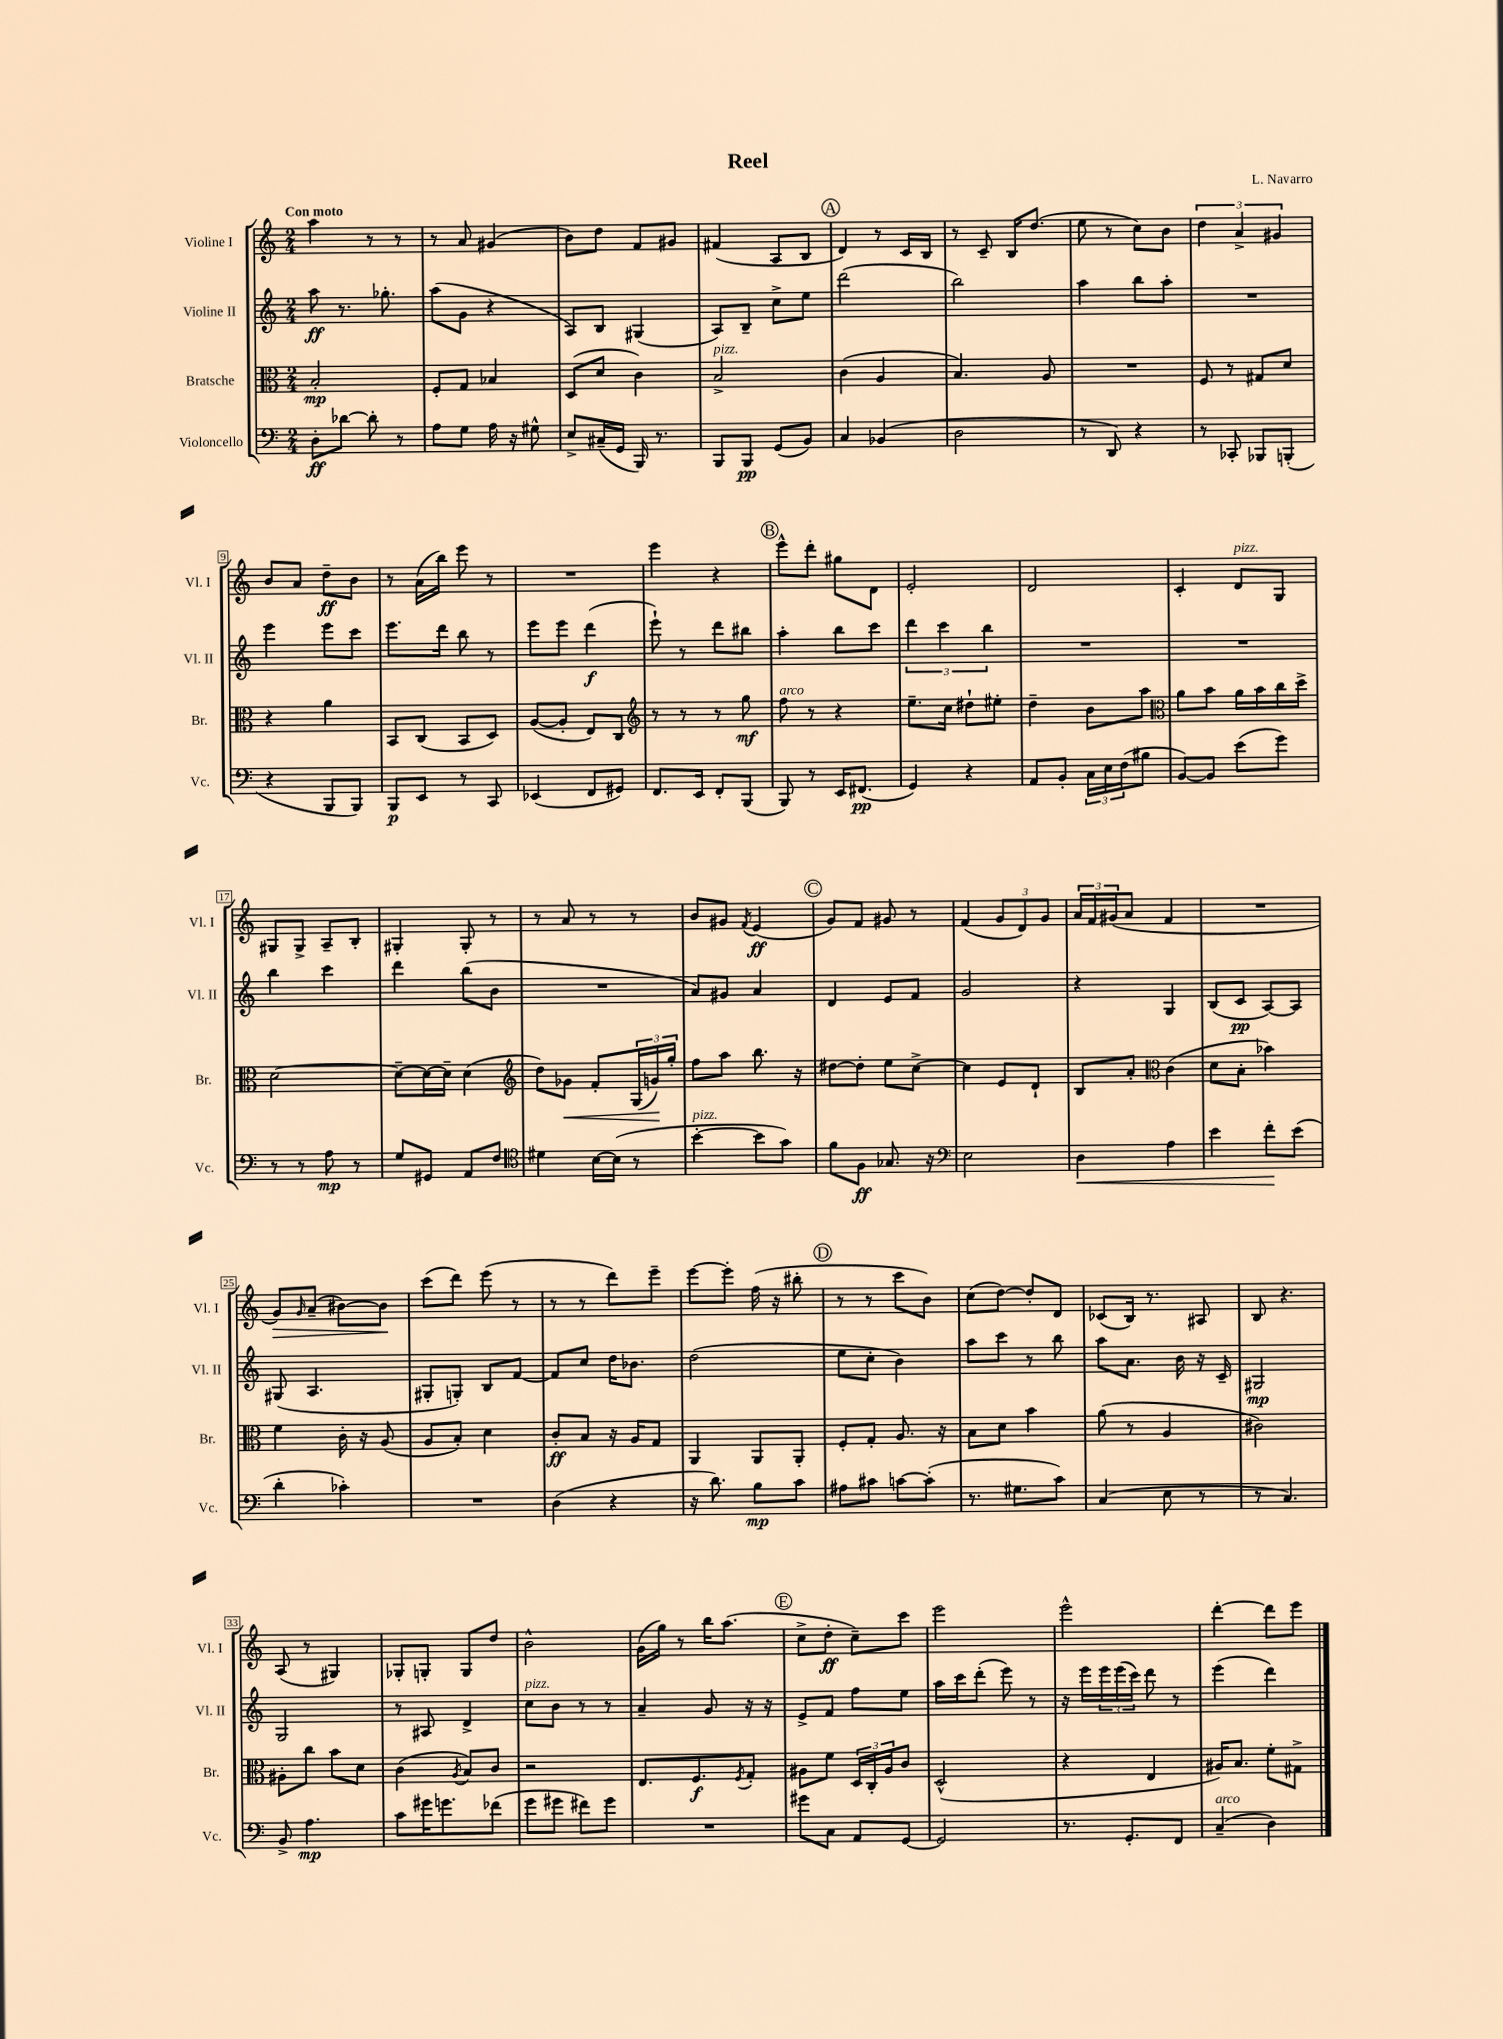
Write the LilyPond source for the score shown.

\header { title = "Reel" composer = "L. Navarro" }
<<
\new StaffGroup <<
\new Staff = "s0" \with { instrumentName = "Violine I" shortInstrumentName = "Vl. I" } {
    \clef treble \key c \major \numericTimeSignature \time 2/4 \tempo "Con moto"
    a''4 r8 r8 |
    r8 a'8 gis'4( |
    b'8) d''8 f'8 gis'8 |
    fis'4( a8 b8 |
    \mark \markup { \circle "A" } d'4) r8 c'16 b16 |
    r8 c'8-- b16 d''8.( |
    e''8 r8 c''8) b'8 |
    \tuplet 3/2 { d''4 a'4-> gis'4 } |
    b'8 a'8 d''8--\ff b'8 |
    r8 a'16( b''16) e'''8 r8 |
    R2 |
    e'''4 r4 |
    \mark \markup { \circle "B" } e'''8-^ d'''8-. gis''8 d'8 |
    e'2-. |
    d'2 |
    c'4-. d'8^\markup { \italic "pizz." } g8 |
    gis8 gis8-> a8-- b8-. |
    gis4-. gis8-. r8 |
    r8 a'8 r8 r8 |
    b'8 gis'8 \acciaccatura { f'8 } e'4\ff( |
    \mark \markup { \circle "C" } g'8) f'8 gis'8 r8 |
    f'4( \tuplet 3/2 { g'8 d'8) g'8 } |
    \tuplet 3/2 { a'16 f'16 gis'16( } a'8 f'4 |
    R2 |
    g'8\>) \grace { g'16 } a'8--( bis'8~) bis'8\! |
    c'''8( d'''8) e'''8( r8 |
    r8 r8 d'''8) e'''8-- |
    e'''8~ e'''8-. f''16( r16 bis''8-. |
    \mark \markup { \circle "D" } r8 r8 c'''8 b'8) |
    c''8( d''8~) d''8-. d'8 |
    ces'8( b16) r8. ais8 |
    b8 r4. |
    a8( r8 gis4) |
    ges8-. g8-. g8 d''8 |
    b'2-^ |
    g'16( g''16) r8 b''16 a''8.( |
    \mark \markup { \circle "E" } c''8-> d''8-.\ff c''8--) c'''8 |
    e'''2 |
    e'''2-^ |
    d'''4~-. d'''8 e'''8 \bar "|." |
}
\new Staff = "s1" \with { instrumentName = "Violine II" shortInstrumentName = "Vl. II" } {
    \clef treble \key c \major \numericTimeSignature \time 2/4
    a''8\ff r8. ges''8.-. |
    a''8( g'8 r4 |
    a8) b8 gis4( |
    a8) b8-- c''8-> e''8 |
    \mark \markup { \circle "A" } d'''2( |
    b''2) |
    a''4 b''8 a''8-. |
    R2 |
    e'''4 e'''8 c'''8 |
    e'''8. d'''16 b''8 r8 |
    e'''8 e'''8 d'''4\f( |
    e'''8-!) r8 d'''8 bis''8 |
    \mark \markup { \circle "B" } a''4-. b''8 c'''8 |
    \tuplet 3/2 { d'''4 c'''4 b''4 } |
    R2 |
    R2 |
    b''4 c'''4 |
    d'''4 b''8( b'8 |
    R2 |
    a'8) gis'8 a'4 |
    \mark \markup { \circle "C" } d'4 e'8 f'8 |
    g'2 |
    r4 g4 |
    b8( c'8\pp a8~) a8 |
    gis8( a4. |
    gis8-. g8-.) b8 f'8~ |
    f'8 c''8 d''16 bes'8. |
    d''2( |
    \mark \markup { \circle "D" } e''8 c''8-. b'4) |
    a''8 c'''8 r8 b''8 |
    a''8 a'8. b'16 r16 c'16-- |
    gis2\mp |
    g2 |
    r8 ais8 d'4-> |
    c''8^\markup { \italic "pizz." } b'8 r8 r8 |
    a'4-- g'8 r16 r16 |
    \mark \markup { \circle "E" } e'8-> f'8 f''8 e''8 |
    a''16 c'''16 d'''8-.( e'''8) r8 |
    r16 e'''16 \tuplet 3/2 { e'''16 e'''16( c'''16) } d'''8 r8 |
    e'''4( d'''4) \bar "|." |
}
\new Staff = "s2" \with { instrumentName = "Bratsche" shortInstrumentName = "Br." } {
    \clef alto \key c \major \numericTimeSignature \time 2/4
    b2-.\mp |
    f8-. g8 bes4 |
    d8( d'8 c'4) |
    b2->^\markup { \italic "pizz." } |
    \mark \markup { \circle "A" } c'4( a4 |
    b4.) a8 |
    R2 |
    f8 r8 gis8 d'8 |
    r4 a'4 |
    b,8 c8( b,8 d8) |
    a8~( a8-. e8) c8 |
    \clef treble r8 r8 r8 g''8\mf |
    \mark \markup { \circle "B" } f''8^\markup { \italic "arco" } r8 r4 |
    e''8.-- c''16 dis''8-! eis''8-. |
    d''4-- b'8 a''8 |
    \clef alto a'8 b'8 a'16 b'16 c''16 d''16-> |
    d'2~ |
    d'8~-- d'16~ d'16-- d'4( |
    \clef treble d''8) ges'8\< f'8-. \tuplet 3/2 { g16( g'16\!) g''16-. } |
    f''8 a''8 b''8. r16 |
    \mark \markup { \circle "C" } dis''8~ dis''8-. e''8 c''8~-> |
    c''4 e'8 d'8-! |
    b8 a'8-. \clef alto c'4( |
    d'8 b8-. bes'4) |
    f'4 c'16-. r16 a8( |
    a8 b8-.) d'4 |
    c'8-.\ff b8 r16 a16 g8 |
    a,4 a,8 a,8-. |
    \mark \markup { \circle "D" } f8-. g8-. a8. r16 |
    b8 d'8 b'4 |
    a'8( r8 a4 |
    cis'2) |
    ais8-. c''8 b'8 d'8 |
    c'4( \acciaccatura { a8 } b8) c'8 |
    r2 |
    e8. f8.\f \acciaccatura { f8 } g8-. |
    \mark \markup { \circle "E" } ais8 f'8 \tuplet 3/2 { d16 c16-. ais16 } c'8 |
    d2-^( |
    r4 e4 |
    ais16) b8. f'8-. gis8-> \bar "|." |
}
\new Staff = "s3" \with { instrumentName = "Violoncello" shortInstrumentName = "Vc." } {
    \clef bass \key c \major \numericTimeSignature \time 2/4
    d8-.\ff des'8~ des'8-. r8 |
    a8 g8 a16 r16 gis8-^ |
    e8-> cis16--( g,16 b,,16) r8. |
    b,,8 b,,8\pp g,8( b,8) |
    \mark \markup { \circle "A" } c4 bes,4( |
    d2 |
    r8 d,8) r4 |
    r8 ces,8-. bes,,8 b,,8-.( |
    r4 b,,8 b,,8) |
    b,,8\p e,8 r8 c,8 |
    ees,4( f,8 gis,8) |
    f,8. e,16 f,8-. b,,8( |
    \mark \markup { \circle "B" } b,,8) r8 e,16 fis,8.\pp( |
    g,4) r4 |
    a,8 b,8-. \tuplet 3/2 { c16 e16 f16( } bis8 |
    b,8~) b,8 e'8( g'8) |
    r8 r8 a8\mp r8 |
    g8 gis,8 a,8 f8 |
    \clef tenor dis'4 b16~ b16( r8 |
    b'4~-.^\markup { \italic "pizz." } b'8 g'8) |
    \mark \markup { \circle "C" } f'8 f8\ff ges8. r16 |
    \clef bass e2 |
    d4\< a4 |
    e'4 f'8-.\! e'8( |
    d'4-. ces'4-.) |
    R2 |
    d4( r4 |
    r16 d'8.) b8\mp c'8 |
    \mark \markup { \circle "D" } ais8 cis'8 c'8~ c'8-.( |
    r8. gis8. c'8) |
    c4( e8 r8 |
    r8 c4.) |
    b,8-> a4.\mp |
    c'8 gis'16 g'8. fes'8( |
    g'8 gis'8 fis'8) gis'8 |
    R2 |
    \mark \markup { \circle "E" } gis'8 c8 a,8 g,8~ |
    g,2 |
    r8. g,8.-. f,8 |
    c4--^\markup { \italic "arco" }( d4) \bar "|." |
}
>>
>>
\layout { \context { \Score \override BarNumber.stencil = #(make-stencil-boxer 0.1 0.3 ly:text-interface::print) } }
